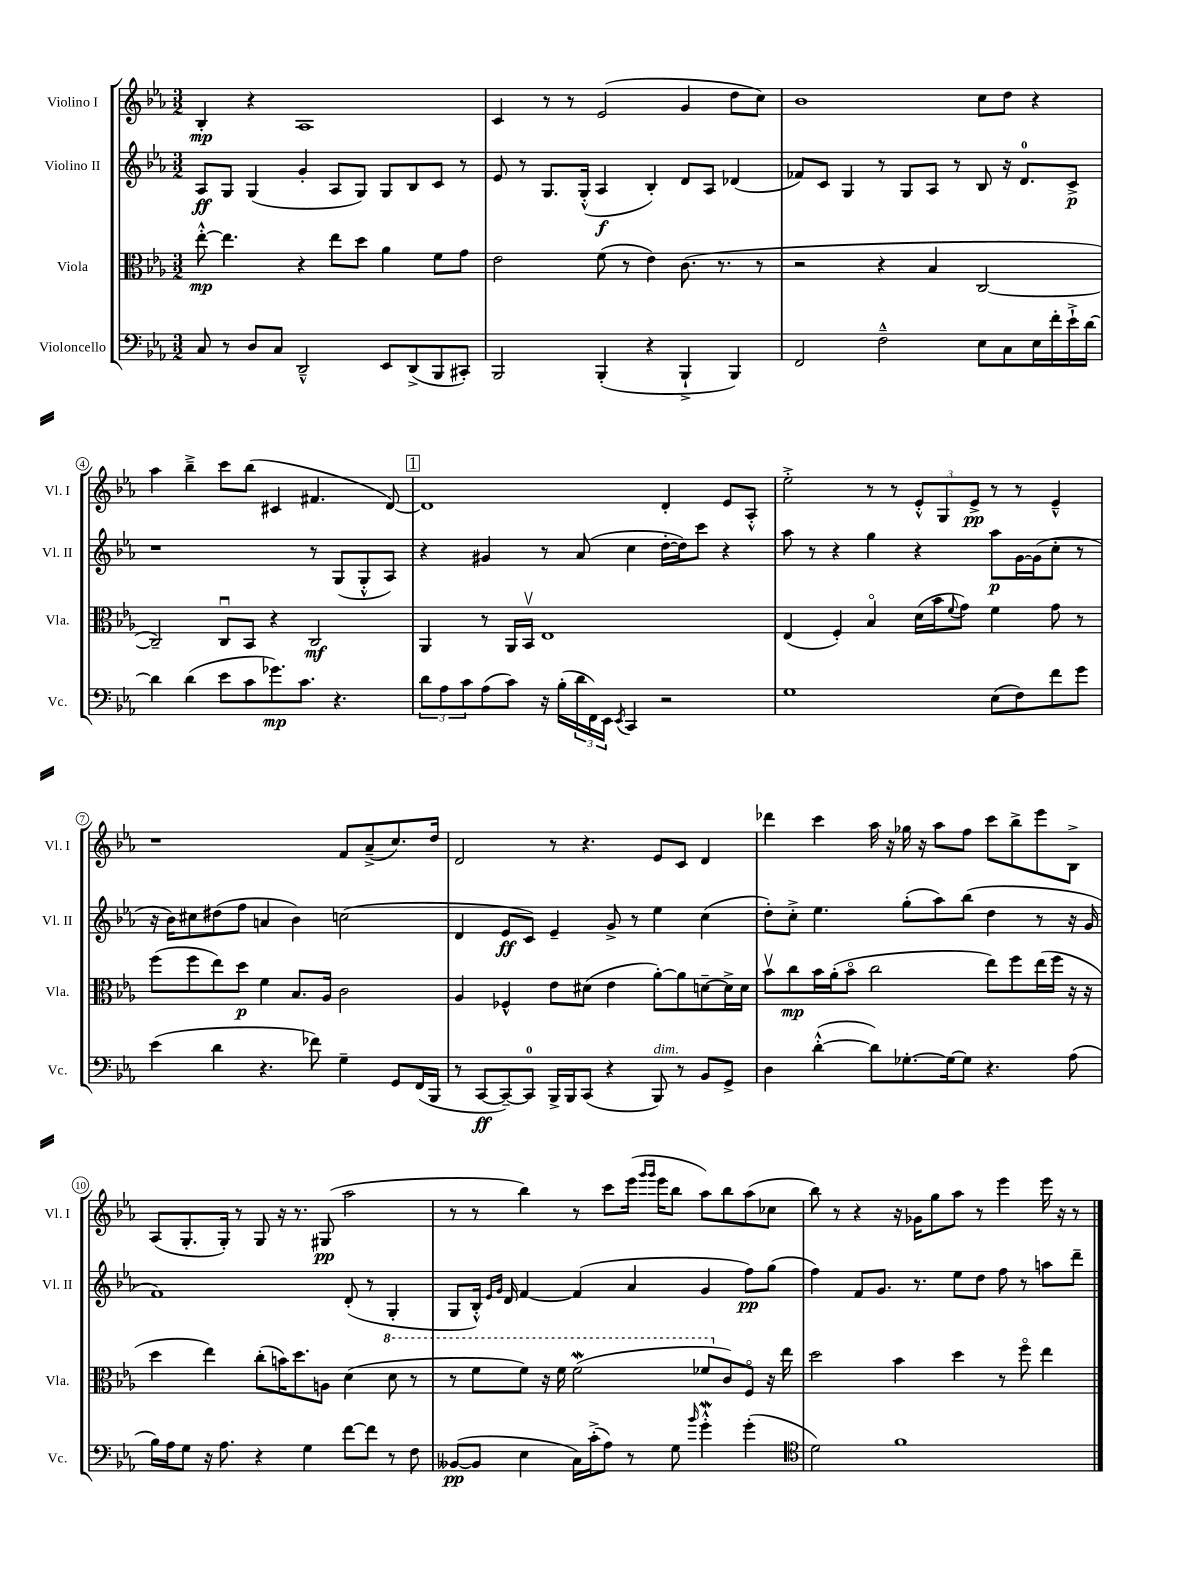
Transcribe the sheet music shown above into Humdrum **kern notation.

**kern	**dynam	**kern	**dynam	**kern	**dynam	**kern	**dynam
*part4	*part4	*part3	*part3	*part2	*part2	*part1	*part1
*staff4	*staff4	*staff3	*staff3	*staff2	*staff2	*staff1	*staff1
*I"Violoncello	*	*I"Viola	*	*I"Violino II	*	*I"Violino I	*
*I'Vc.	*	*I'Vla.	*	*I'Vl. II	*	*I'Vl. I	*
*clefF4	*	*clefC3	*	*clefG2	*	*clefG2	*
*k[b-e-a-]	*	*k[b-e-a-]	*	*k[b-e-a-]	*	*k[b-e-a-]	*
*M3/2	*	*M3/2	*	*M3/2	*	*M3/2	*
=1	=1	=1	=1	=1	=1	=1	=1
8C/	.	[8ee-'^^\	mp	8A-/L	ff	4B-'/	mp
8r	.	4.ee-\]	.	8G/J	.	.	.
8D/L	.	.	.	(4G/	.	4r	.
8C/J	.	.	.	.	.	.	.
2DD~^^/	.	4r	.	4g'/	.	1A-	.
.	.	8ee-\L	.	8A-/L	.	.	.
.	.	8dd\J	.	8G/J)	.	.	.
8EE-/L	.	4a-\	.	8G/L	.	.	.
(8DD^/	.	.	.	8B-/	.	.	.
8BBB-/	.	8f\L	.	8c/J	.	.	.
8CC#X'/J)	.	8g\J	.	8r	.	.	.
=2	=2	=2	=2	=2	=2	=2	=2
2BBB-/	.	2e-\	.	8e-/	.	4c/	.
.	.	.	.	8r	.	.	.
.	.	.	.	8.G/L	.	8r	.
.	.	.	.	.	.	8r	.
.	.	.	.	(16G'^^/Jk	.	.	.
(4BBB-'/	.	(8f\	.	4A-/	f	(2e-/	.
.	.	8r	.	.	.	.	.
4r	.	4e-\)	.	4B-'/)	.	.	.
4BBB-`^/	.	(8.c\	.	8d/L	.	4g/	.
.	.	.	.	8A-/J	.	.	.
.	.	8.r	.	.	.	.	.
4BBB-/)	.	.	.	(4d-X/	.	8dd\L	.
.	.	8r	.	.	.	8cc\J)	.
=3	=3	=3	=3	=3	=3	=3	=3
2FF/	.	2r	.	8f-X/L)	.	1b-	.
.	.	.	.	8c/J	.	.	.
.	.	.	.	4G/	.	.	.
2F~^^\	.	4r	.	8r	.	.	.
.	.	.	.	8G/L	.	.	.
.	.	4B-/	.	8A-/J	.	.	.
.	.	.	.	8r	.	.	.
8E-\L	.	[2C/	.	8B-/	.	8cc\L	.
8C\	.	.	.	16r	.	8dd\J	.
.	.	.	.	8.d/L	.	.	.
16E-\L	.	.	.	.	.	4r	.
16f'\	.	.	.	.	.	.	.
16e-`^\	.	.	.	8c^/J	p	.	.
[16d\JJ	.	.	.	.	.	.	.
!!LO:LB:g=z
=4	=4	=4	=4	=4	=4	=4	=4
4d\]	.	2C~/])	.	1r	.	4aa-\	.
(4d\	.	.	.	.	.	4bb-~^\	.
8e-\L	.	8Cu/L	.	.	.	8ccc\L	.
8c\	.	8BB-/J	.	.	.	(8bb-\J	.
8.g-X\)	mp	4r	.	.	.	4c#X/	.
8.c\J	.	.	.	.	.	.	.
.	.	2C/	mf	8r	.	4.f#X/	.
4.r	.	.	.	(8G/L	.	.	.
.	.	.	.	8G'^^/	.	.	.
.	.	.	.	8A-/J)	.	[8d/)	.
!!LO:REH:place=s1:t=1
=5	=5	=5	=5	=5	=5	=5	=5
12d\L	.	4AA-/	.	4r	.	1d]	.
12A-\	.	.	.	.	.	.	.
12c\	.	.	.	.	.	.	.
(8A-\	.	8r	.	4g#X/	.	.	.
8c\J)	.	16AA-/LL	.	.	.	.	.
.	.	16BB-v/JJ	.	.	.	.	.
16r	.	1E-	.	8r	.	.	.
(16B-'\LL	.	.	.	.	.	.	.
24d\	.	.	.	(8a-/	.	.	.
24FF\)	.	.	.	.	.	.	.
24EE-\JJ	.	.	.	.	.	.	.
8qEE-/	.	.	.	.	.	.	.
4CC/	.	.	.	4cc\	.	.	.
2r	.	.	.	[16dd'\LL	.	4d'/	.
.	.	.	.	16dd\J])	.	.	.
.	.	.	.	8ccc\J	.	.	.
.	.	.	.	4r	.	8e-/L	.
.	.	.	.	.	.	8A-'^^/J	.
=6	=6	=6	=6	=6	=6	=6	=6
1G	.	(4E-/	.	8aa-\	.	2ee-'^\	.
.	.	.	.	8r	.	.	.
.	.	4F'/)	.	4r	.	.	.
.	.	4B-/	.	4gg\	.	8r	.
.	.	.	.	.	.	8r	.
.	.	(16d\LL	.	4r	.	12e-'^^/L	.
.	.	16b-\J	.	.	.	.	.
.	.	.	.	.	.	12G/	.
.	.	8qqf/	.	.	.	.	.
.	.	8g\J)	.	.	.	.	.
.	.	.	.	.	.	12e-^/J	pp
(8E-\L	.	4f\	.	8aa-\L	p	8r	.
8F\)	.	.	.	[16g\L	.	8r	.
.	.	.	.	(16g\J]	.	.	.
8f\	.	8g\	.	8cc'\J	.	4e-~^^/	.
8g\J	.	8r	.	8r	.	.	.
!!LO:LB:g=z
=7	=7	=7	=7	=7	=7	=7	=7
(4e-\	.	(8ff\L	.	16r	.	1r	.
.	.	.	.	16b-\KL)	.	.	.
.	.	8ff\	.	8cc#X\	.	.	.
4d\	.	8ee-\)	.	(8dd#X\	.	.	.
.	.	8dd\J	p	8ff\J	.	.	.
4.r	.	4f\	.	4an/	.	.	.
.	.	8.B-/L	.	4b-\)	.	.	.
8f-X\)	.	.	.	.	.	.	.
.	.	16A-/Jk	.	.	.	.	.
4G~\	.	2c\	.	(2ccn\	.	8f/L	.
.	.	.	.	.	.	(8a-~^/	.
8GG/L	.	.	.	.	.	8.cc/)	.
(16FF/L	.	.	.	.	.	.	.
16BBB-/JJ	.	.	.	.	.	16dd/Jk	.
=8	=8	=8	=8	=8	=8	=8	=8
8r	.	4A-/	.	4d/	.	2d/	.
[8CC/L	ff	.	.	.	.	.	.
8CC~/_)	.	4F-X^^/	.	8e-/L	ff	.	.
8CC/J]	.	.	.	8c/J)	.	.	.
16BBB-^/LL	.	8e-\L	.	4e-~/	.	8r	.
16BBB-/J	.	.	.	.	.	.	.
(8CC/J	.	(8d#X\J	.	.	.	4.r	.
4r	.	4e-\	.	8g^/	.	.	.
.	.	.	.	8r	.	.	.
!LO:TX:a:i:t=dim.	!	!	!	!	!	!	!
8BBB-/)	.	[8a-'\L)	.	4ee-\	.	8e-/L	.
8r	.	8a-\]	.	.	.	8c/J	.
8BB-/L	.	[8dn~\	.	(4cc\	.	4d/	.
8GG^/J	.	16d^\L]	.	.	.	.	.
.	.	16d\JJ	.	.	.	.	.
=9	=9	=9	=9	=9	=9	=9	=9
4D\	.	8b-v\L	.	8dd'\L)	.	4ddd-X\	.
.	.	8cc\	mp	8cc'^\J	.	.	.
([4d'^^\	.	16b-\L	.	4.ee-\	.	4ccc\	.
.	.	(16a-'\J	.	.	.	.	.
.	.	8b-\J	.	.	.	.	.
8d\L])	.	2cc\	.	.	.	16aa-\	.
.	.	.	.	.	.	16r	.
[8.G-X'\	.	.	.	(8gg'\L	.	16gg-X\	.
.	.	.	.	.	.	16r	.
.	.	.	.	8aa-\)	.	8aa-\L	.
16G-\k_	.	.	.	.	.	.	.
8G-\J]	.	.	.	(8bb-\J	.	8ff\J	.
4.r	.	8ee-\L)	.	4dd\	.	8ccc\L	.
.	.	8ff\	.	.	.	8bb-^\	.
.	.	(16ee-\L	.	8r	.	8eee-\	.
.	.	16ff\JJ	.	.	.	.	.
(8A-\	.	16r	.	16r	.	8B-^\J	.
.	.	16r	.	16g/	.	.	.
!!LO:LB:g=z
=10	=10	=10	=10	=10	=10	=10	=10
16B-\LL)	.	4dd\	.	1f)	.	(8A-/L	.
16A-\J	.	.	.	.	.	.	.
8G\J	.	.	.	.	.	8.G'/	.
16r	.	4ee-\)	.	.	.	.	.
8.A-\	.	.	.	.	.	16G'/Jk)	.
.	.	.	.	.	.	8r	.
4r	.	(8cc'\L	.	.	.	8G/	.
.	.	16bn\K)	.	.	.	16r	.
.	.	8.dd\	.	.	.	8.r	.
4G\	.	.	.	.	.	.	.
.	.	8An\J	.	.	.	(8G#X/	pp
[8f\L	.	(4d\	.	(8d'/	.	2aa-\	.
8f\J]	.	.	.	8r	.	.	.
*	*	*8va	*	*	*	*	*
8r	.	8dd\	.	4G'/	.	.	.
8F\	.	8r	.	.	.	.	.
=11	=11	=11	=11	=11	=11	=11	=11
([8BB--X/L	pp	8r	.	8G/L	.	8r	.
8BB--/J]	.	8ff\L	.	16B-'^^/Jk)	.	8r	.
.	.	.	.	16qqe-/LL	.	.	.
.	.	.	.	16qqg/JJ	.	.	.
.	.	.	.	16d/	.	.	.
4E-\	.	8ff\J)	.	[4f/	.	4bb-\)	.
.	.	16r	.	.	.	.	.
.	.	16ff\	.	.	.	.	.
16C\LL)	.	(2ffW\	.	(4f/]	.	8r	.
(16c'^\J	.	.	.	.	.	.	.
8A-\J)	.	.	.	.	.	8ccc\L	.
8r	.	.	.	4a-/	.	(16eee-\Jk	.
.	.	.	.	.	.	16qqggg/LL	.
.	.	.	.	.	.	16qqggg/JJ	.
.	.	.	.	.	.	16eee-\KL	.
8G\	.	.	.	.	.	8bb-\J	.
16qqb-/	.	.	.	.	.	.	.
4gW'^^\	.	8ff-X/L	.	4g/	.	8aa-\L)	.
*	*	*X8va	*	*	*	*	*
.	.	8c/)	.	.	.	8bb-\	.
(4g'\	.	8F/J	.	8ff\L)	pp	(8aa-\	.
.	.	16r	.	(8gg\J	.	8cc-X\J	.
.	.	16ee-\	.	.	.	.	.
=12	=12	=12	=12	=12	=12	=12	=12
*clefC4	*	*	*	*	*	*	*
2d\)	.	2dd\	.	4ff\)	.	8bb-\)	.
.	.	.	.	.	.	8r	.
.	.	.	.	8f/L	.	4r	.
.	.	.	.	8.g/J	.	.	.
1f	.	4b-\	.	.	.	16r	.
.	.	.	.	8.r	.	16g-X\KL	.
.	.	.	.	.	.	8gg\	.
.	.	4dd\	.	8ee-\L	.	8aa-\J	.
.	.	.	.	8dd\J	.	8r	.
.	.	8r	.	8ff\	.	4eee-\	.
.	.	8ff\	.	8r	.	.	.
.	.	4ee-\	.	8aan\L	.	16eee-\	.
.	.	.	.	.	.	16r	.
.	.	.	.	8ddd~\J	.	8r	.
==	==	==	==	==	==	==	==
*-	*-	*-	*-	*-	*-	*-	*-
